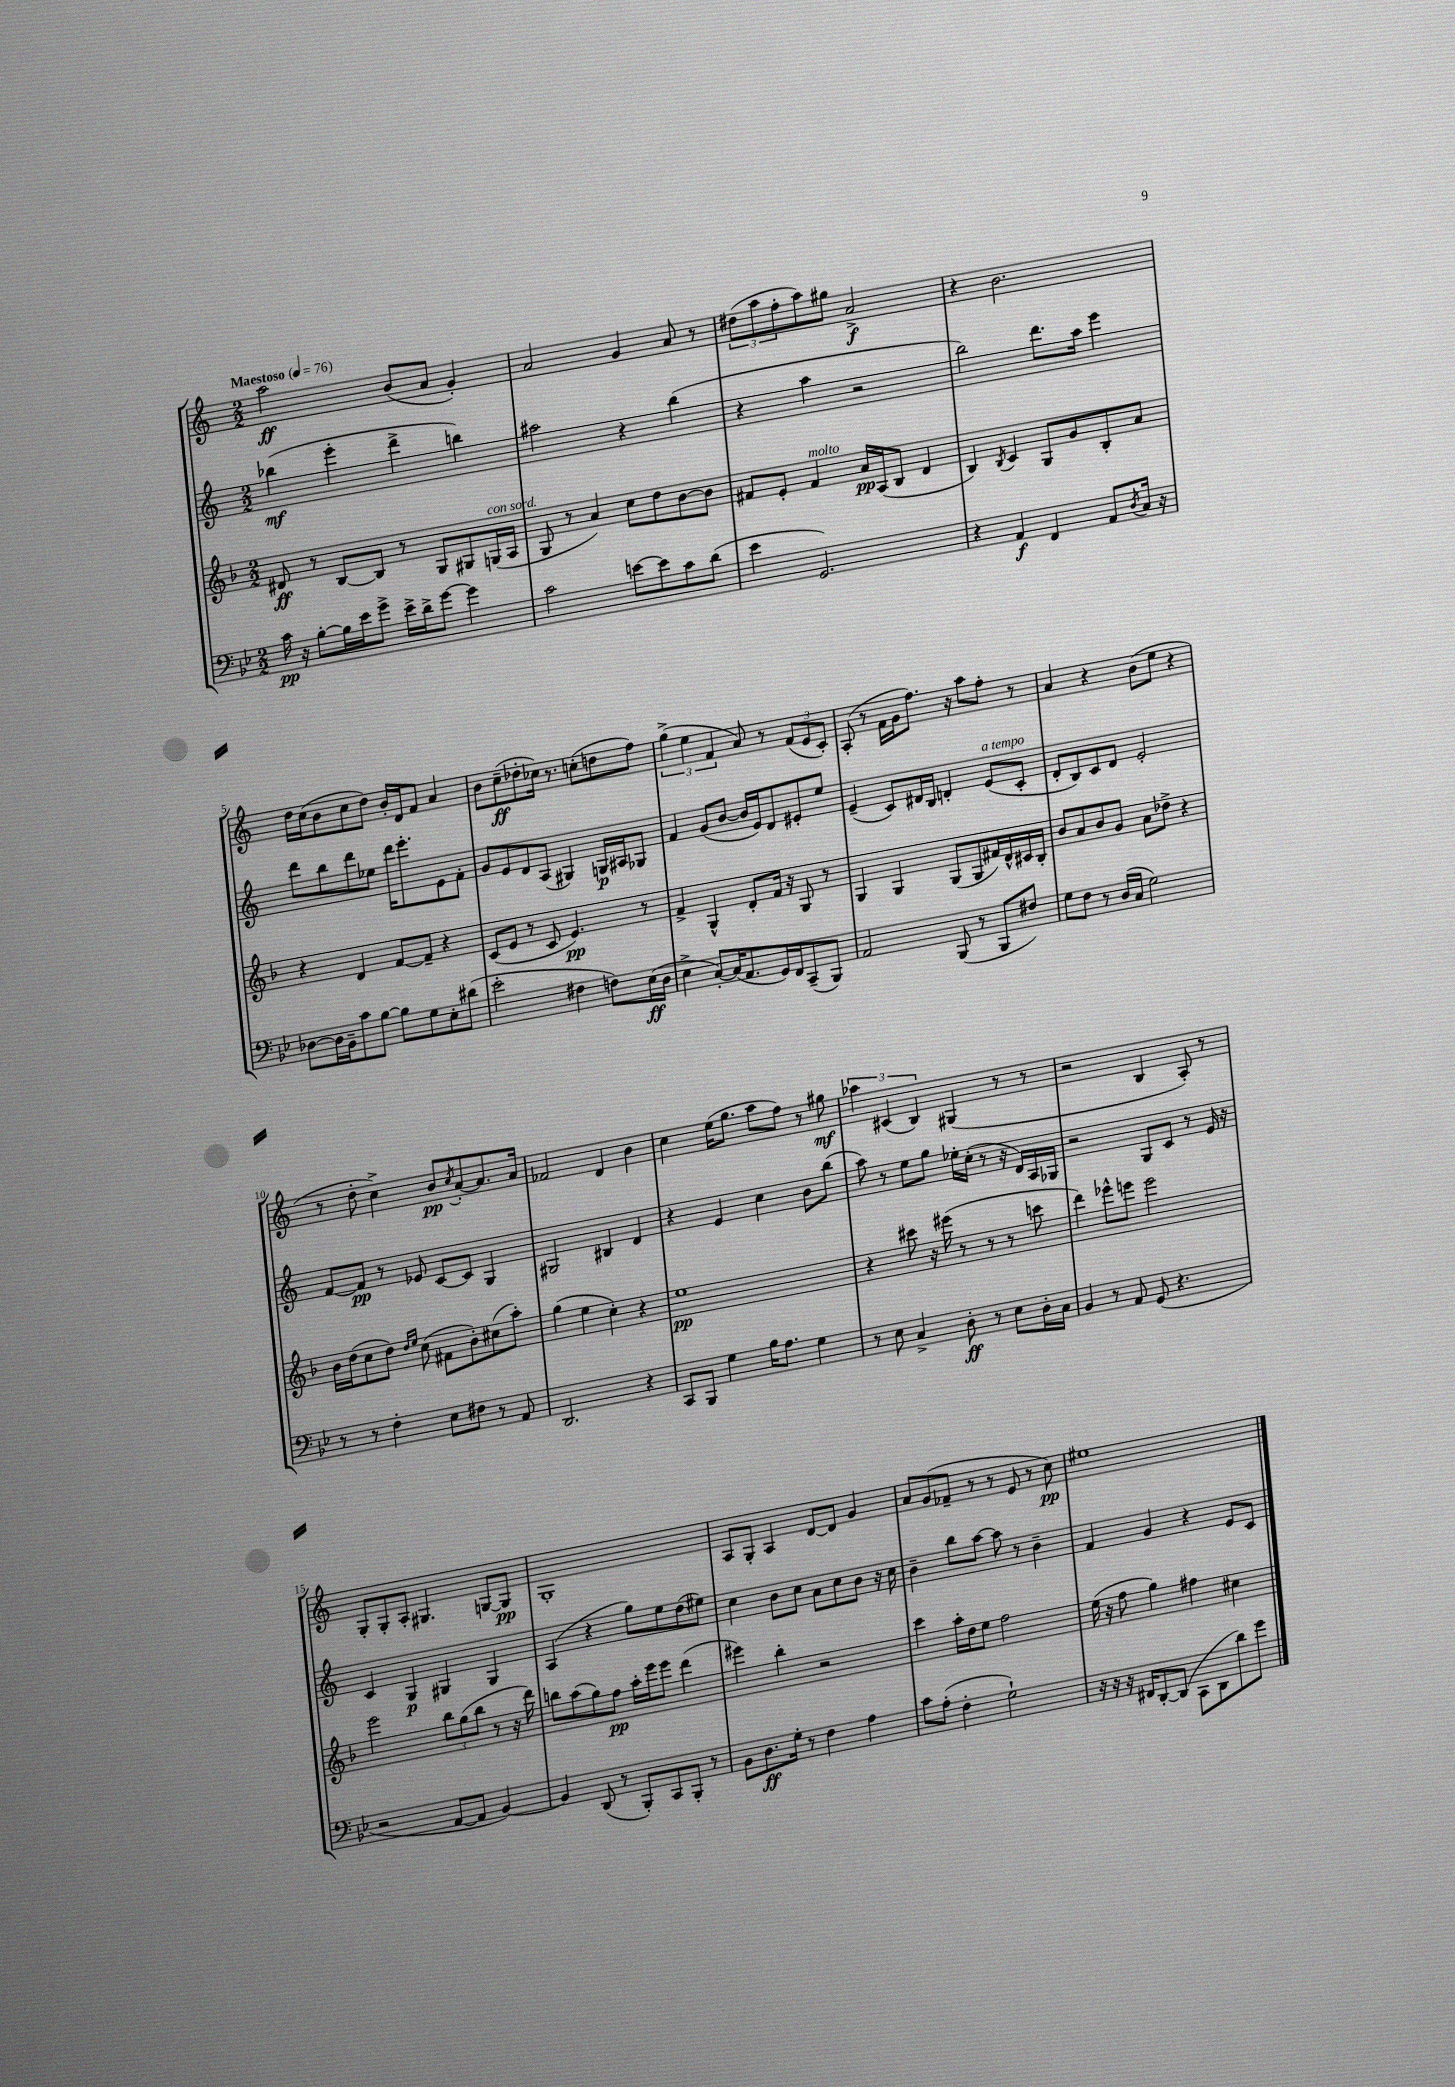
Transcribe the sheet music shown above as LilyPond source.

<<
\new StaffGroup <<
\new Staff = "s0" {
    \clef treble \key c \major \numericTimeSignature \time 2/2 \tempo "Maestoso" 4 = 76
    a''2\ff b'8( a'8 g'4-.) |
    a'2 g'4 a'8 r8 |
    \tuplet 3/2 { dis''8( a''8 f''8-. } a''8) gis''8 a'2->\f |
    r4 b'2. |
    d''16 c''16( b'8 c''8 d''8) b'16-. d'16 f'8 a'4 |
    b'8 c''8--\ff( des''8-. ces''16) r8. c''8-.( d''8 f''8) |
    \tuplet 3/2 { g''4->( e''4 f'4 } a'8) r8 \tuplet 3/2 { f'8( e'8 c'8-.) } |
    a8-.( r8 f'16 g'16 f''8.) r16 a''8 f''8-. r8 |
    a'4 r4 b'8( e''8 r4 |
    r8 d''8-. c''4->) b'8\pp \acciaccatura { c''8 } a'8~-. a'8. a'16 |
    fes'2 d'4 b'4 |
    c''4 e''16( g''8. a''8 f''8) r8 gis''8\mf |
    \tuplet 3/2 { aes''4 cis'4( b4) } gis4( r8 r8 |
    r2 b4 a8-.) r8 |
    g8-. g8-. a8-. gis4. g8~ g8\pp |
    g1-. |
    a8 g8-. a4 d'8~ d'8 g'4 |
    a'8 g'8( fes'8-- r8 r8 e'8 r8 c''8\pp) |
    eis''1 \bar "|." |
}
\new Staff = "s1" {
    \clef treble \key c \major \numericTimeSignature \time 2/2
    bes''4\mf( e'''4-. d'''4-> b''4) |
    ais''2 r4 b''4( |
    r4 a''4 r2 |
    b''2) d'''8. a''16 e'''4 |
    d'''8 b''8 d'''8 ees''8 d'''16 e'''8.-. e'8 f'8-. |
    g'8 e'8 d'8 a8( gis4) g16\p ais16 ges8 |
    f'4 g'8( b'8~ b'16 e'16) d'8 eis'8-. e''8 |
    e'4--( c'8) dis'16 b16 d'4-. e'8^\markup { \italic "a tempo" }( c'8-. |
    d'8-. b8) c'8 d'8 e'2-. |
    f'8~ f'8\pp r8 ees'8 c'8~ c'8 g4 |
    gis2 bis4 d'4 |
    r4 e'4 c''4 b'8 b''8( |
    a''8) r8 e''8 g''8 ees''16-. c''16-.( r8 r16 d'16) a16 ges16 |
    r2 g8 c'8 r8 e'16 r16 |
    c'4 g4\p gis4 gis4 |
    a4( r4 g''8) e''8 d''8( eis''8) |
    c''4 b'8 c''8 a'8 c''8 b'8 r16 c''16 |
    b'4-- b''8 a''8~ a''8 r8 b'4-- |
    f'4 g'4 r4 e'8 c'8 \bar "|." |
}
\new Staff = "s2" {
    \clef treble \key f \major \numericTimeSignature \time 2/2
    dis'8\ff r8 bes8~ bes8 r8 g8 gis8 g16^\markup { \italic "con sord." }( a16 |
    g8 r8 a'4) c''8 d''8 bes'8~ bes'8 |
    fis'8 e'8-. fis'4^\markup { \italic "molto" } a'16\pp a16( bes8 d'4 |
    bes4) \acciaccatura { bes8 } c'4 g8 g'8 bes8-. a'8 |
    r4 d'4 f'8~ f'8-- r4 |
    c'8( e'8 r8 c'8 e'4.\pp) r8 |
    f'4-> g4-^ d'8-. f'16 r16 g8 r8 |
    g4 g4 g8( g8 fis'16) d'16-^ cis'16 bes16-. |
    bes'8 a'8 bes'8 g'8 a'8 des''8-> r4 |
    bes'16 d''16( c''8 d''8) \grace { d''16 e''16 } c''8( fis'8 bes'8-.) cis''8( a''8-.) |
    g''4( e''4 c''4-.) r4 |
    e''1\pp |
    r4 cis'''8 r16 eis'''16( r8 r8 r8 c'''8 |
    d'''4) ees'''8-^ e'''8 e'''2 |
    e'''2 \tuplet 3/2 { bes''8 g''8( bes''8 } r8 r16 d'''16) |
    b''8 a''8( g''8) f''8\pp a''16-. e'''16 e'''8 d'''4( |
    eis'''4) bes''4-. r2 |
    c'''4 a''16-. d''16 e''8 f''2 |
    e''16( r16 f''8 g''4) fis''4 cis''4 \bar "|." |
}
\new Staff = "s3" {
    \clef bass \key bes \major \numericTimeSignature \time 2/2
    c'16\pp r16 bes8~-. bes16 ees'16 g'8-> ees'16-> d'16-> g'8~ g'4 |
    c'2 e'8~ e'8 c'8 d'8( |
    ees'4 g,2.) |
    r4 a,4\f f,4 a,8 \acciaccatura { d8 } c16 r16 |
    des8~ des16 bes,16-- c'8 bes8~ bes8 g8 ees8-. dis'8( |
    ees'2-. fis4 f8) ees16\ff( d16 |
    ees4-> c8~-.) c16( a,8. g,16) f,16 c,8--( bes,,8) |
    a,2 bes,,8( r8 bes,,8 fis8) |
    g8 f8 r8 d16( c16 g2) |
    r8 r8 f4-. ees8 fis8 r8 a,8 |
    d,2. r4 |
    c,8 bes,,8 g4 bes16 a8. g4 |
    r8 ees8 c4-> d8-.\ff r8 ees8 d16-. c16 |
    bes,4 r8 a,8 g,8( r4. |
    r2 a,8~ a,8 bes,4~) |
    bes,4 d,8( r8 bes,,8-.) c,8 bes,,8-. r8 |
    bes,8 d8.\ff g16-. r8 f4 a4 |
    c'8 a8-.( f4-. g2-!) |
    r16 r16 r16 fis,16 d,8~-. d,8( c,8 d,8 d'8) g'8 \bar "|." |
}
>>
>>
